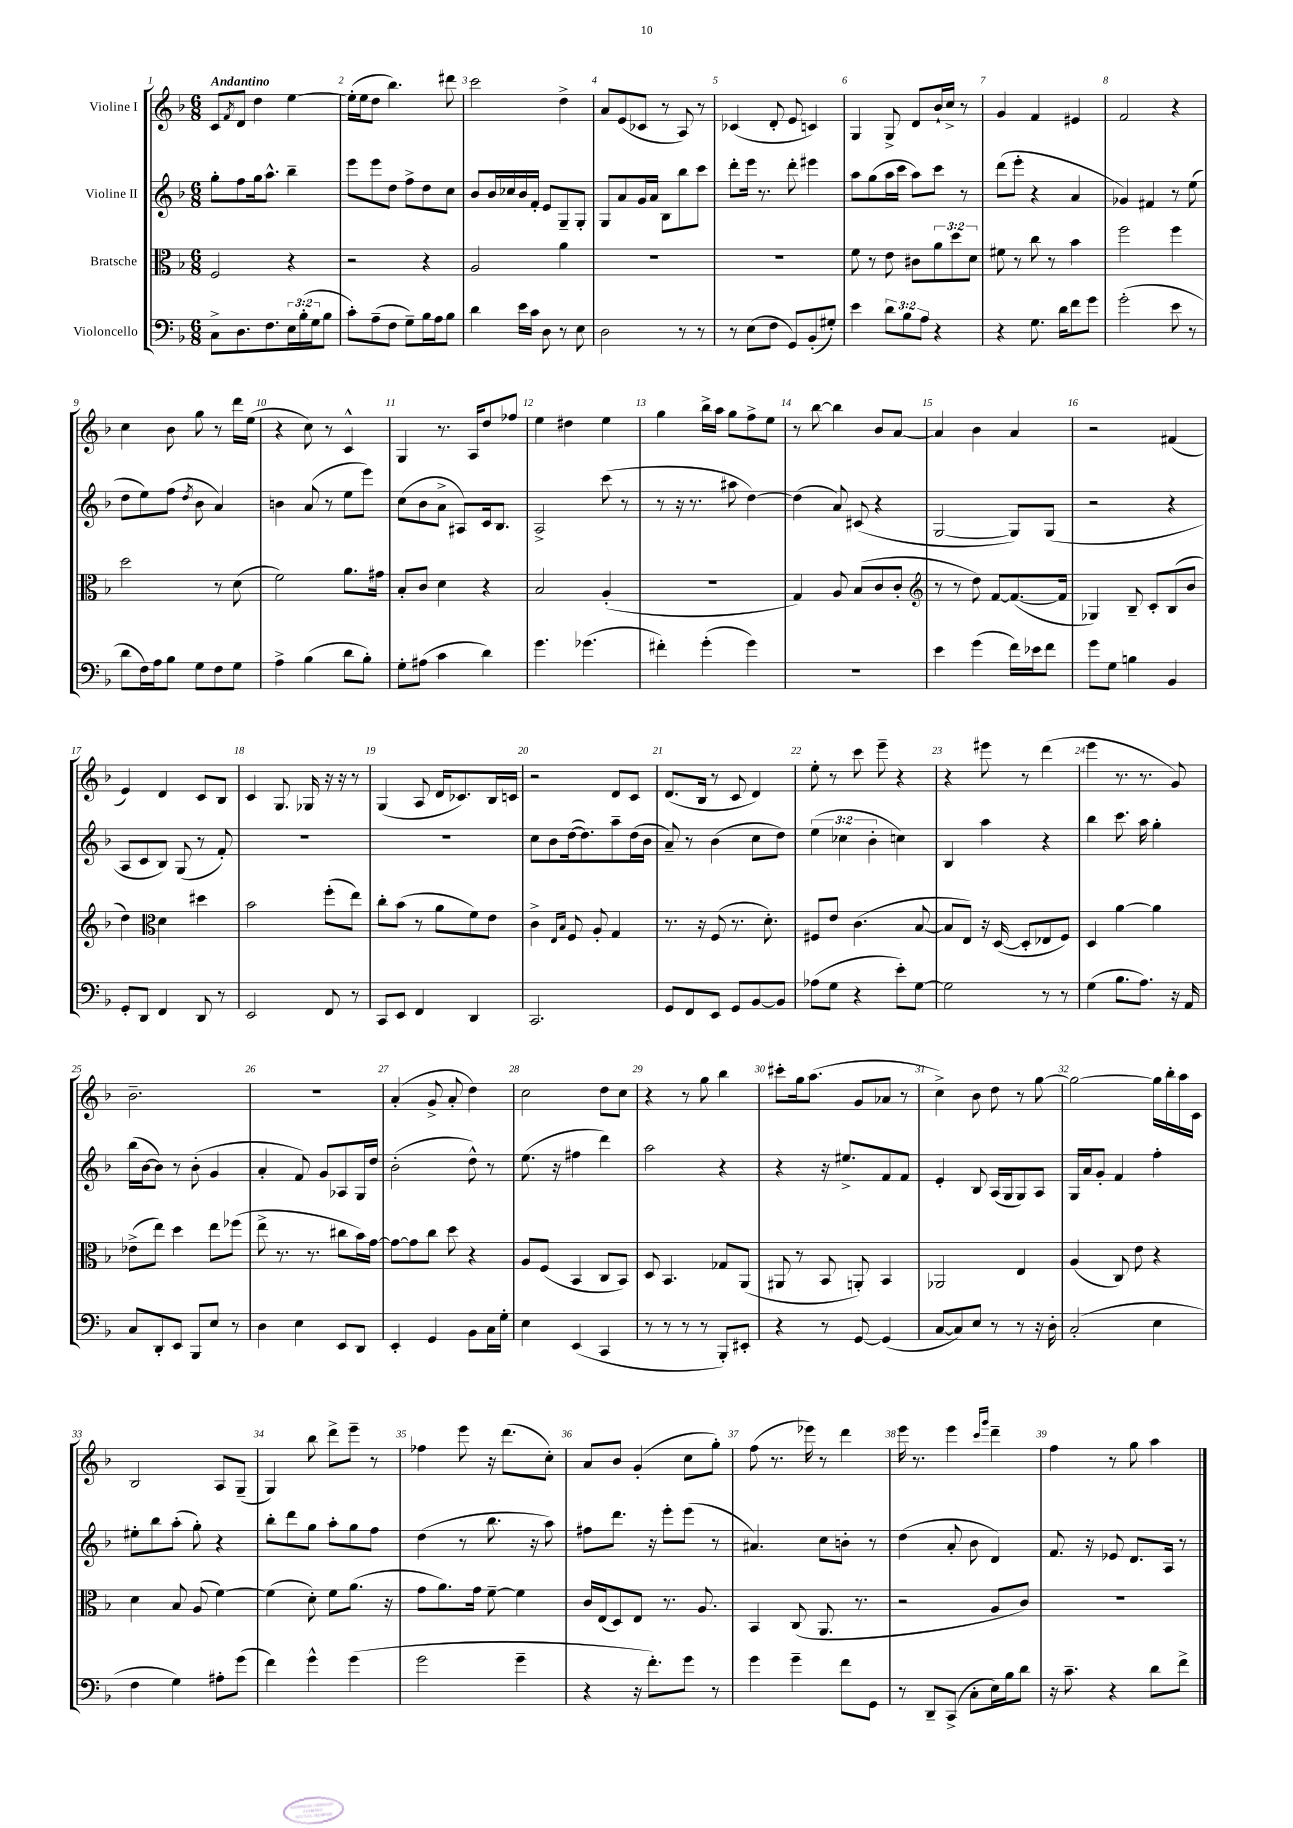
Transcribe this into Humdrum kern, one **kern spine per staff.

**kern	**kern	**kern	**kern
*staff4	*staff3	*staff2	*staff1
*clefF4	*clefC3	*clefG2	*clefG2
*k[b-]	*k[b-]	*k[b-]	*k[b-]
*M6/8	*M6/8	*M6/8	*M6/8
8C^\L	2F/	8gg'\L	8c/L
.	.	.	8qf/
8.D\	.	8ff\	8d/J
.	.	16gg\k	4dd\
8.F\	.	8.aa^^\J	.
24E\L	4r	4bb-~\	[4ee\
(24B-'\	.	.	.
24G\J	.	.	.
8B-\J	.	.	.
=	=	=	=
8c'\L)	2r	8eee\L	(16ee'\]LL
.	.	.	16ee\J
(8A~\	.	8eee\	8dd\J
8F\J	.	8dd\J	4.bb-\)
8G~\L)	.	8ff^\L	.
16B-\L	4r	8dd\	.
16A\J	.	.	.
8B-\J	.	8cc\J	8ddd#\
=	=	=	=
4d\	2A/	8b-/L	2ccc\
.	.	16b-/L	.
.	.	16cc-/	.
16e\LL	.	16b-/	.
16c\JJ	.	16f'/JJ	.
8D\	.	8e/L	.
8r	4a\	8G~/	4dd^\
8E\	.	8G'/J	.
=	=	=	=
2D\	2.r	8G/L	8a/L
.	.	8a/	(8e/
.	.	16g/L	8c-/J
.	.	16a/JJ	.
.	.	8B-\L	8r
8r	.	8bb-\	8A/)
8r	.	8ccc\J	8r
=	=	=	=
8r	2.r	8ddd'\L	(4c-/
(8E\L	.	16eee\Jk	.
.	.	8.r	.
8F\J	.	.	8d'/
8GG/L)	.	8ddd'\	8e/
(8BB-'/	.	4eee#\	4c/)
8G#'/J)	.	.	.
=	=	=	=
4e\	8f\	8aa\L	4G/
.	8r	(8gg\	.
12d\L	8e\	16aa\L	8G^/
.	.	16ccc\JJ	.
12B-\	.	.	.
.	8c#\L	8aa\L)	8d/L
12A\J	.	.	.
4r	12a\	8ccc\J	16b-`/L
.	.	.	16cc^/JJ
.	12dd\	.	.
.	.	8r	8r
.	12d\J	.	.
=	=	=	=
4r	8f#\	(8ddd\L	4g/
.	8r	8eee'\J	.
8.G\	8cc\	4r	4f/
.	8r	.	.
16d\LK	.	.	.
8f\	4b-\	4a/	4e#/
8g\J	.	.	.
=	=	=	=
(2g'\	2ff\	4g-/)	2f/
.	.	4f#/	.
8e\	4ff\	8r	4r
8r	.	(8ee\	.
=	=	=	=
8d\L	2dd\	8dd\L	4cc\
16F\L)	.	8ee\)	.
16A\J	.	.	.
8B-\J	.	(8ff\J	8b-\
.	.	8qdd/	.
8G\L	.	8b-\	8gg\
8F\	8r	4a/)	8r
8G\J	(8d\	.	16ddd\LL
.	.	.	(16ee\JJ
=	=	=	=
4A^\	2f\)	4b\	4r
(4B-\	.	(8a/	8cc\)
.	.	8r	8r
8d\L	8.a\L	8ee\L	4c^^/
8B-'\J)	.	8eee\J)	.
.	16g#\Jk	.	.
=	=	=	=
8G'\L	8B-'/L	(8cc\L	4G/
(8A#\J	8c/J	8b-\	.
4c\	4d\	8a^\J	8.r
.	.	8A#/L)	.
.	.	.	16A/LK
4d\)	4r	16c/k	8dd/
.	.	8.B-/J	.
.	.	.	8ff-/J
=	=	=	=
4.g\	2B-/	2A^/	4ee\
.	.	.	4dd#\
(4.g-\	.	.	.
.	(4A'/	(8ccc\	4ee\
.	.	8r	.
=	=	=	=
4f#'\)	2.r	8r	4gg\
.	.	16r	.
.	.	8.r	.
(4g'\	.	.	16bb-^\LL
.	.	.	16aa\JJ
.	.	8aa#\	8gg\L
4g\)	.	[4dd\)	8ff^\
.	.	.	8ee\J
=	=	=	=
2.r	4G/)	(4dd\]	8r
.	.	.	[8bb-\
.	8A/	8a/)	4bb-\]
.	(8B-/L	(8c#/	.
.	8c/	4r	8b-/L
.	8c'/J	.	[8a/J
=	=	=	=
*	*clefG2	*	*
4e\	8r	[2G/	4a/]
.	8r	.	.
(4g\	8dd\)	.	4b-\
.	[8f/L	.	.
16f\LL)	(8.f/_	8G/]L)	4a/
16e-\J	.	.	.
8f\J	.	(8G/J	.
.	16f/]Jk	.	.
=	=	=	=
8g\L	4G-/)	2r	2r
8G\J	.	.	.
4B\	8B-~/	.	.
.	8c'/L	.	.
4BB-/	(8B-/	4r	(4f#/
.	8b-/J	.	.
=	=	=	=
8GG'/L	4dd\)	8A/L	4e/)
8DD/J	.	8c/	.
*	*clefC3	*	*
4FF/	4d\	8B-/J)	4d/
.	.	(8G/	.
8DD/	4dd#\	8r	8c/L
8r	.	8f'/)	8B-/J
=	=	=	=
2EE/	2b-\	2.r	4c/
.	.	.	8.G/
.	.	.	16G-/
8FF/	(8ff'\L	.	16r
.	.	.	16r
8r	8ee\J)	.	8r
=	=	=	=
8CC/L	8cc'\L	2.r	(4G/
8EE/J	(8b-\J	.	.
4FF/	8r	.	8A/
.	8a\L	.	16d/LK
.	.	.	8.c-/)
4DD/	8f\)	.	.
.	8e\J	.	16B-/L
.	.	.	16c/JJ
=	=	=	=
2.CC/	4c^\	8cc\L	2r
.	.	8b-\	.
.	16qqE/LL	.	.
.	16qqB-/JJ	.	.
.	8F/	([16dd\k	.
.	.	8.dd\])	.
.	8A'/	.	.
.	4G/	8aa~\	8d/L
.	.	(16dd\L	8c/J
.	.	16b-\JJ	.
=	=	=	=
8GG/L	8.r	8a~/)	(8.d/L
8FF/	.	8r	.
.	16r	.	16B-/Jk
8EE/J	(8F/	(4b-\	8r
8GG/L	8.r	.	8c/
[8BB-/	.	8cc\L	4d/)
.	8.d'\)	.	.
8BB-/]J	.	8dd\J)	.
=	=	=	=
(8A-\L	8F#/L	(6ee\	8ee'\
8G\J	8e/J	.	8r
.	.	6cc-\	.
4r	(4.c\	.	8ccc\
.	.	6b-'\	.
.	.	.	8eee~\
8e'\L)	.	4cc\)	4r
[8G\J	[8B-/	.	.
=	=	=	=
2G\]	8B-/]L	4B-/	4r
.	8E/J)	.	.
.	16r	4aa\	8eee#\
.	([16D/	.	.
.	8D'/]L	.	8r
8r	8E-/	4r	(4ddd\
8r	8F/J)	.	.
=	=	=	=
(4G\	4D/	4bb-\	4eee\
8.B-\L	[4a\	8.ccc\	8.r
8.A\J)	.	16aa\	8.r
.	4a\]	4gg'\	.
16r	.	.	8g/)
16AA/	.	.	.
=	=	=	=
8C/L	(8e-^\L	(16bb-\LL	2.b-~\
.	.	[16b-\J	.
8DD'/	8ee\J)	8b-\]J)	.
8EE/J	4dd\	8r	.
8BBB-/L	.	(8b-'\	.
8E/J	8ee\L	4g/	.
8r	(8ff-\J	.	.
=	=	=	=
4D\	8ee^\	4a'/	2.r
.	8.r	.	.
4E\	.	8f/)	.
.	8.r	.	.
.	.	8g/L	.
8EE/L	8cc#\L	8A-/	.
8DD/J	16b-\L)	16G/L	.
.	[16g\JJ	16dd/JJ	.
=	=	=	=
4EE'/	8g\_L	(2b-'\	(4a'/
.	8g\]	.	.
4GG/	8cc\J	.	8g^/
.	8dd\	.	8a'/
8BB-\L	4r	8dd^^\)	4dd\)
16C\L	.	8r	.
16G'\JJ	.	.	.
=	=	=	=
4E\	8A/L	(8.ee\	2cc\
.	(8F/J	.	.
.	.	16r	.
(4EE/	4BB-/	4ff#\	.
4CC/	8C/L	4ddd\)	8dd\L
.	8BB-/J)	.	8cc\J
=	=	=	=
8r	8D/	2aa\	4r
8r	4.BB-/	.	.
8r	.	.	8r
8r	.	.	8gg\
8BBB-'/L)	8G-/L	4r	4bb-\
8EE#'/J	(8AA/J	.	.
=	=	=	=
4r	8AA#/	4r	8ccc#'\L
.	8r	.	16gg\k
.	.	.	(8.aa\J
8r	8BB-/	16r	.
.	.	8.ee#^/L	.
[8GG/	8AA'/)	.	8g/L
(4GG/]	4BB-/	8f/	8a-/J
.	.	8f/J	8r
=	=	=	=
[8C/L	2AA-/	4e'/	4cc^\)
8C/])	.	.	.
8E/J	.	8B-/	8b-\
8r	.	(16A/LL	8dd\
.	.	16G/J	.
8r	4E/	8G/)	8r
16r	.	8A/J	[8gg\
16D'\	.	.	.
=	=	=	=
(2C'/	(4A/	16G/LL	2gg\_
.	.	16a/J	.
.	.	8g'/J	.
.	8C/)	4f/	.
.	8e\	.	.
4E\	4r	4ff'\	16gg\]LL
.	.	.	16bb-'\
.	.	.	16aa\
.	.	.	16c\JJ
=	=	=	=
4F\	4d\	8ee#'\L	2B-/
.	.	8bb-\	.
4G\)	8B-/	(8aa'\J	.
.	(8A/	8gg'\)	.
8A#'\L	[4f\)	4r	8A/L
(8g\J	.	.	(8G~/J
=	=	=	=
4f\)	(4f\]	8bb-'\L	4G/)
.	.	8ddd\	.
4g^^\	8d'\)	8gg\J	8bb-\
.	8f\L	8aa'\L	8ddd^\L
(4g\	(8.a\J	8gg\	8eee~\J
.	.	8ff\J	8r
.	16r	.	.
=	=	=	=
2g\	8g\L	(4dd\	4ff-\
.	8.a\)	.	.
.	.	8r	8eee\
.	16g\Jk	.	.
.	[8f~\	8.bb-\	16r
.	.	.	(8.ddd\L
4g~\	4f\]	.	.
.	.	16r	.
.	.	8aa\)	8cc'\J)
=	=	=	=
4r	16c/LL	8ff#\L	8a/L
.	(16E/J	.	.
.	8D/)	8.ddd\J	8b-/J
16r	8E/J	.	(4g'/
8.f'\L)	.	16r	.
.	8.r	8eee'\L	.
8g\J	.	(8eee\J	8cc\L
.	8.A/	.	.
8r	.	8r	8gg'\J)
=	=	=	=
4g\	4BB-/	4.a#/)	(8ff\
.	.	.	8.r
4g~\	(8C/	.	.
.	.	.	16eee-\)
.	8.AA/	8cc\L	8r
8f\L	.	8b'\J	4ddd\
.	8.r	.	.
8GG\J	.	8r	.
=	=	=	=
8r	2r	(4dd\	16eee\
.	.	.	8.r
8DD~/L	.	.	.
(8CC^/J	.	8a'/	4eee\
8C'\L	.	8b-\	.
.	.	.	16qqccc/LL
.	.	.	16qqggg/JJ
16E\L)	8A/L	4d/)	4ddd~\
16B-\J	.	.	.
8d\J	8c/J)	.	.
=	=	=	=
16r	2.r	8.f/	4ff\
8.c~\	.	.	.
.	.	16r	.
4r	.	8e-/	8r
.	.	8.d/L	8gg\
8d\L	.	.	4aa\
.	.	16A/Jk	.
8f^\J	.	8r	.
==	==	==	==
*-	*-	*-	*-
